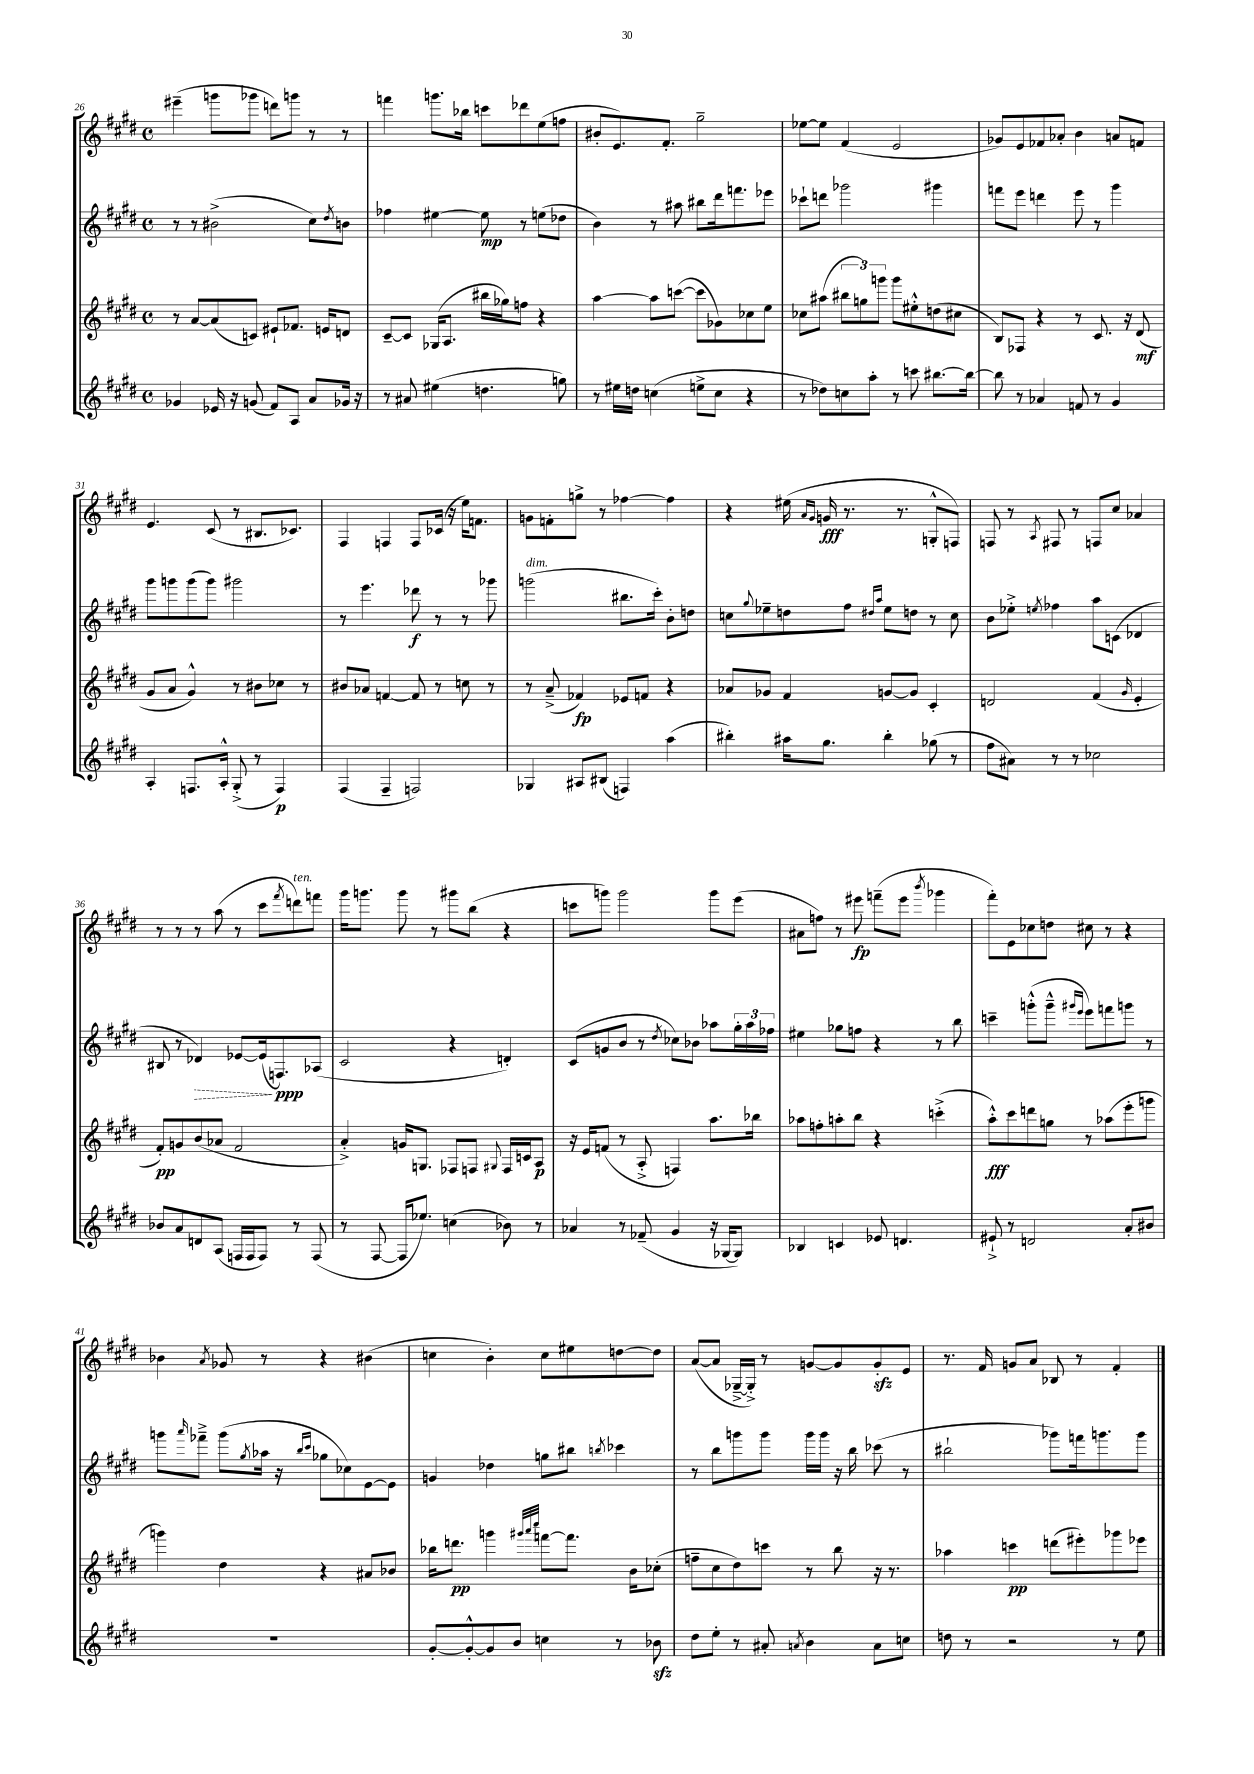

**kern	**kern	**kern	**kern
*staff4	*staff3	*staff2	*staff1
*clefG2	*clefG2	*clefG2	*clefG2
*k[f#c#g#d#]	*k[f#c#g#d#]	*k[f#c#g#d#]	*k[f#c#g#d#]
*M4/4	*M4/4	*M4/4	*M4/4
*met(c)	*met(c)	*met(c)	*met(c)
4g-/	8r	8r	(4eee#~\
.	[8a/L	8r	.
16e-/	(8a/]	(2b#^\	8ggg\L
16r	.	.	.
(8g/	8c/J)	.	8ggg-\J
8f#/L)	8e#`/L	.	8ddd\L)
8A/J	8.f-/J	.	8ggg\J
8a/L	.	8cc#\L)	8r
.	16e/LK	.	.
.	.	8qdd#/	.
16g-/Jk	8d/J	8b\J	8r
16r	.	.	.
=	=	=	=
8r	[8c#~/L	4ff-\	4fff\
8a#/	8c#/]J	.	.
(4ee#\	(16G-/LK	[4ee#\	8.ggg\L
.	8.A/J	.	.
.	.	.	16bb-\Jk
4.dd\	16bb#\LL	8ee#\]	8ccc\L
.	16gg-\J)	.	.
.	8ff\J	8r	8ddd-\
.	4r	(8ee\L	(8ee\
8gg\)	.	8dd-\J	8ff\J
=	=	=	=
8r	[4aa\	4b\)	8b#'/L
16ee#\LL	.	.	8.e/)
16dd\JJ	.	.	.
(4cc\	8aa\]L	8r	.
.	.	.	8.f#'/J
.	([8ccc\J	8aa#\	.
8ee^\L	8ccc\]L	8bb#\L	2gg#~\
8cc\J	8g-\)	16ddd#\k	.
.	.	8.fff\	.
4r	8cc-\	.	.
.	8ee\J	8eee-\J	.
=	=	=	=
8r	8cc-\L	8ccc-`\L	[8ee-\L
8dd-\L)	(8aa#\J	8ddd\J	8ee-\]J
8cc\	12bb#\L	2ggg-\	(4f#/
.	12gg\)	.	.
8aa'\J	.	.	.
.	12ggg\J	.	.
8r	8ggg\L	.	2e/
8ccc\	8ee#'^^\	.	.
[8.bb#\L	(8dd\	4ggg#\	.
.	8cc#\J	.	.
16bb#\_Jk	.	.	.
=	=	=	=
8bb#\]	8B/L)	8fff\L	8g-/L)
8r	8F-/J	8eee\J	8e/
4a-/	4r	4ddd\	8f-/
.	.	.	8a-'/J
8f/	8r	8eee\	4b\
8r	8.c#/	8r	.
4g#/	.	4ggg#\	8a/L
.	16r	.	.
.	(8d#/	.	8f/J
=	=	=	=
4A'/	8g#/L	8ggg#\L	4.e/
.	8a/J	8ggg\	.
8.F/L	4g#^^/)	(8ggg\	.
.	.	8ggg\J)	(8c#/
16A'^^/Jk	.	.	.
(8G#'^/	8r	2ggg#\	8r
8r	8b#\L	.	8.B#/L
4F/)	8cc-\J	.	.
.	.	.	8.c-/J)
.	8r	.	.
=	=	=	=
(4F#/	8b#/L	8r	4F#/
.	8a-/J	4.eee\	.
4F#~/	[4f/	.	4F/
2F/)	8f/]	8ddd-\	8F/L
.	8r	8r	(16c-/Jk
.	.	.	16r
.	8cc\	8r	16ee\LK)
.	.	.	8.f\J
.	8r	8ggg-\	.
=	=	=	=
4G-/	8r	(2ggg\	8g\L
.	(8a~^/	.	8f'\
8A#/L	4f-/)	.	8gg^\J
(8B#/J	.	.	8r
4F/)	8e-/L	8.bb#\L	[4ff-\
.	8f/J	.	.
.	.	16ccc#'\Jk)	.
(4aa\	4r	8b'\L	4ff-\]
.	.	8dd\J	.
=	=	=	=
4bb#'\)	8a-/L	8cc\L	4r
.	.	8qqgg#/	.
.	8g-/J	8ee-~\	.
16aa#\LK	4f#/	8dd\	(16ee#\
.	.	.	16qqa/LL
.	.	.	16qqg#/JJ
8.gg#\J	.	.	16g/
.	.	8ff#\J	8.r
.	.	16qqdd#/LL	.
.	.	16qqaa/JJ	.
4bb#'\	[8g/L	8ee-\L	.
.	.	.	8.r
.	8g/]J	8dd\J	.
(8gg-\	4c#'/	8r	8G'^^/L
8r	.	8cc\	8F/J)
=	=	=	=
8ff#\L	2d/	8b\L	8F/
8a#\J)	.	8ee-'^\J	8r
.	.	8qee/	8qA/
8r	.	4ff-\	8F#/
8r	.	.	8r
2cc-\	(4f#/	8aa\L	8F/L
.	.	(8c\J	8cc#/J
.	16qqg#/	.	.
.	4e'/	4d-/	4a-/
=	=	=	=
8b-/L	8f#'/L)	8B#/	8r
8a/	8g/	8r	8r
8d/	(8b/	4d-/)	8r
(8A/J	8a-/J	.	(8aa\
16F/LL	2f#/	[8e-/L	8r
16F/J	.	.	.
8F/J)	.	(16e-/]k	8ccc#\L
.	.	8.F/)	.
.	.	.	8qfff#/
8r	.	.	8ddd\)
(8F/	.	(8A-/J	8fff\J
=	=	=	=
8r	4a'^/)	2c#/	16ggg#\LK
.	.	.	8.ggg\J
[8F#/	.	.	.
16F#/]LK	16g/LK	.	8ggg\
8.ee-/J)	8.G/J	.	.
.	.	.	8r
(4cc\	8F-/L	4r	8ggg#\L
.	8F/J	.	(8bb\J
.	8qqG#/	.	.
8b-\)	16F/LL	4d'/)	4r
.	16c/J	.	.
8r	8A/J	.	.
=	=	=	=
4a-/	16r	(8c#/L	8ccc\L
.	16e/LK	.	.
.	(8f/J	8g/	8ggg\J)
8r	8r	8b/J	2ggg\
(8f-~/	8A'^/	8r	.
.	.	8qdd#/	.
4g#/	4F/)	8cc-\L)	.
.	.	8b-\J	.
16r	8.aa\L	8aa-\L	8ggg\L
[16G-/LK	.	.	.
8G-/]J)	.	24gg#'\L	(8eee\J
.	.	24aa-\	.
.	16bb-\Jk	.	.
.	.	24ff-\JJ	.
=	=	=	=
4B-/	8aa-\L	4ee#\	8a#\L
.	8ff'\	.	8ff\J)
4c/	8aa'\	8gg-\L	8r
.	8bb\J	8ff\J	8eee#\
8e-/	4r	4r	(8fff~\L
4.d/	.	.	8eee#\J
.	.	.	8qbbb/
.	(4ccc'^\	8r	4ggg-\
.	.	8bb\	.
=	=	=	=
8e#`^/	8aa'^^\L)	4ccc~\	8fff#'\L)
8r	8ccc#\	.	8e\
2d/	8ddd\	(8ggg'^^\L	8cc-\
.	8gg\J	8ggg~^^\J	8dd\J
.	.	16qqggg#/LL	.
.	.	16qqeee/JJ	.
.	8r	8eee\L)	8cc#\
.	(8aa-\L	8fff\	8r
8a'/L	8eee'\	8ggg\J	4r
8b#/J	8ggg\J	8r	.
=	=	=	=
1r	4ggg\)	8ggg\L	4b-\
.	.	16qqaaa/	.
.	.	8fff-~^\J	.
.	.	.	8qa/
.	4dd#\	(8ggg\L	8g-/
.	.	8qgg#/	.
.	.	16aa-\Jk	8r
.	.	16r	.
.	.	16qqbb/LL	.
.	.	16qqccc#/JJ	.
.	4r	8gg-\L	4r
.	.	8cc-\)	.
.	8a#/L	[8e\	(4b#\
.	8b-/J	8e\]J	.
=	=	=	=
[8g#'/L	16bb-\LK	4g/	4cc\
.	8.ddd\J	.	.
8g#'^^/_	.	.	.
8g#/]	4ggg\	4dd-\	4b'\)
8b/J	.	.	.
.	32qqggg#/LLL	.	.
.	32qqaaa/	.	.
.	32qqcccc#/JJJ	.	.
4cc\	[8fff\L	8gg\L	8cc\L
.	8.fff\]J	8bb#\J	8ee#\
.	.	8qbb/	.
8r	.	4ccc-\	[8dd\
.	16b\LK	.	.
8b-\	(8cc-'\J	.	8dd\]J
=	=	=	=
8dd#\L	8ff~\L	8r	([8a/L
8ee'\J	8cc#\	8bb\L	8a/]J
8r	8dd#\)	8ggg\	[16G-~^/LL
.	.	.	16G-'^/]JJ)
8a#'/	8ccc\J	8ggg\J	8r
8qa/	.	.	.
4b\	8r	16ggg\LL	[8g/L
.	.	16ggg\JJ	.
.	8bb\	16r	8g/]
.	.	16bb\	.
8a\L	16r	(8ccc-\	8g'/
.	8.r	.	.
8cc\J	.	8r	8e/J
=	=	=	=
8dd\	4aa-\	2bb#`\	8.r
8r	.	.	.
.	.	.	16f#/
2r	4ccc\	.	8g/L
.	.	.	8a/J
.	(8ddd\L	8ggg-\L)	8B-/
.	8eee#'\)	16fff\k	8r
.	.	8.ggg\	.
8r	8ggg-\	.	4f#'/
8ee\	8eee-\J	8ggg\J	.
==	==	==	==
*-	*-	*-	*-
